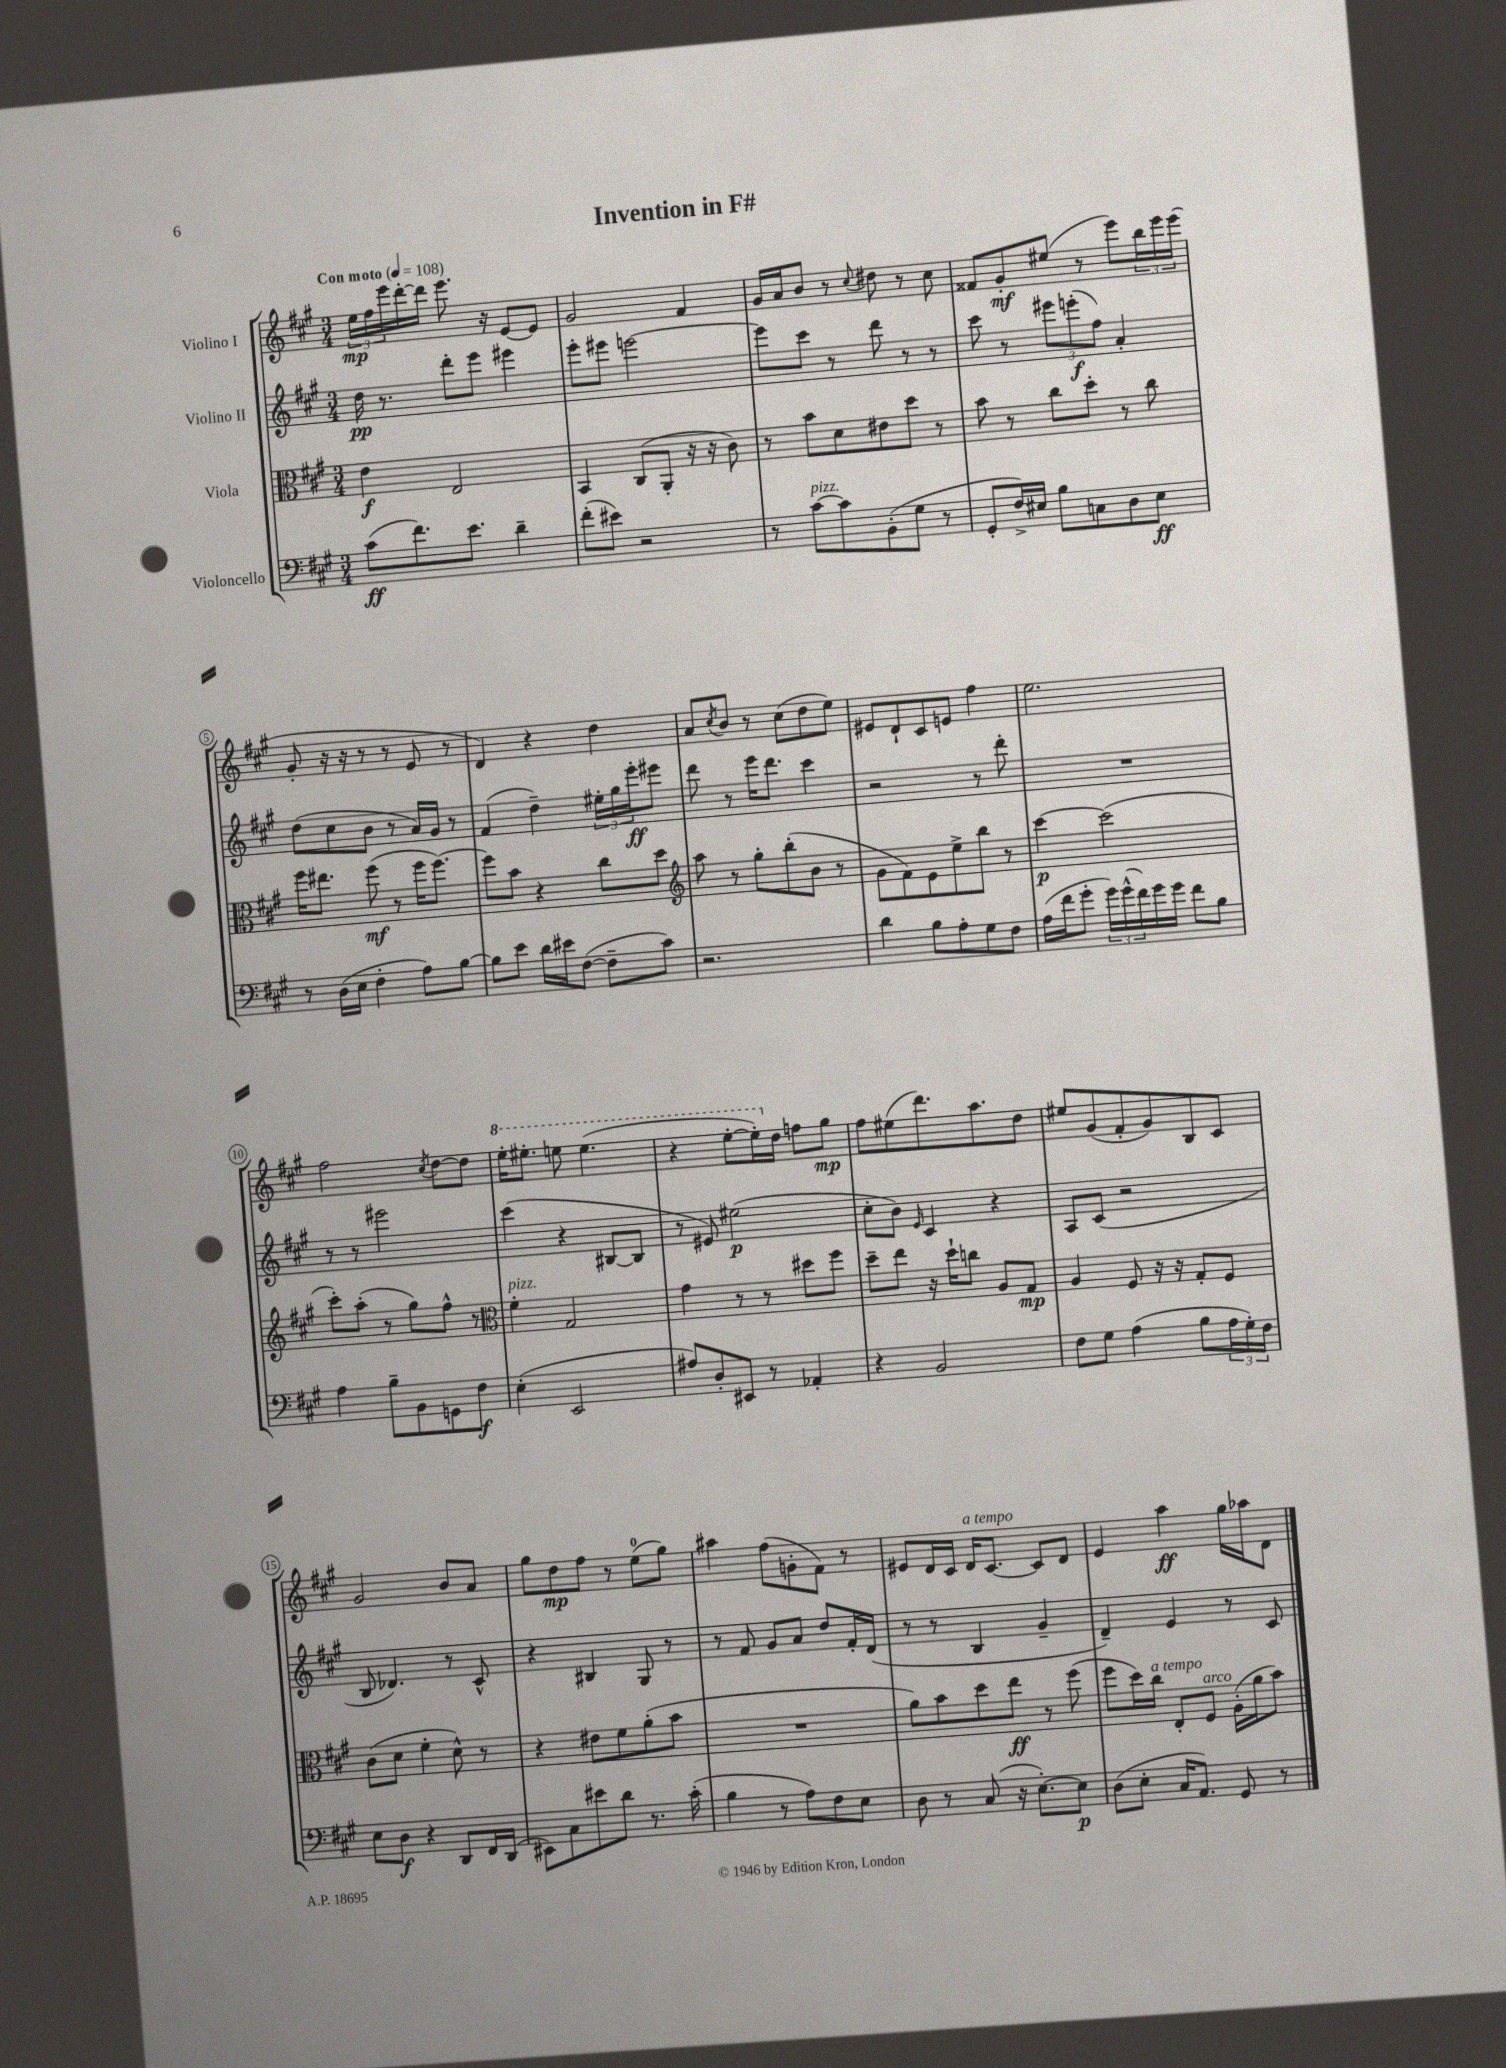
\header { title = "Invention in F#" }
<<
\new StaffGroup <<
\new Staff = "s0" \with { instrumentName = "Violino I" } {
    \clef treble \key a \major \numericTimeSignature \time 3/4 \tempo "Con moto" 4 = 108
    \tuplet 3/2 { e''16\mp fis''16 e'''16 } d'''16~-. d'''16 e'''8. r16 e'8~ e'8 |
    gis'2 fis'4 |
    gis'16 a'16 b'8 r8 \appoggiatura { cis''8 } dis''8 r8 cis''8 |
    fisis'8 gis'8-.\mf eis''8( r8 e'''8) \tuplet 3/2 { b''16 e'''16 e'''16( } |
    gis'8-. r16 r16 r8 r8 e'8 r8 |
    d'4) r4 d''4 |
    a'8 \acciaccatura { cis''8 } b'8 r8 cis''8( d''8 e''8) |
    eis'8 d'8-! cis'8 e'8 fis''4 |
    e''2. |
    fis''2 \acciaccatura { cis''8 } d''8~ d''8 |
    \ottava #1 e'''16-. eis'''8.-. e'''8 e'''4.( |
    r4 e'''8~-. e'''16-.) \ottava #0 d''16 f''8 gis''8\mp |
    fis''8 eis''8( d'''8.) a''8. d''8 |
    eis''8 gis'8( fis'8-. gis'8) b8 cis'8 |
    gis'2 b'8 a'8 |
    gis''8 d''8\mp fis''8 r8 e''8-0( gis''8) |
    ais''4 fis''8( g'8-. fis'8) r8 |
    eis'8 d'16 cis'16 d'16^\markup { \italic "a tempo" } cis'8.~ cis'8 d'8 |
    e'4 a''4\ff gis''16 aes''16 d'8 \bar "|." |
}
\new Staff = "s1" \with { instrumentName = "Violino II" } {
    \clef treble \key a \major \numericTimeSignature \time 3/4
    d''16\pp r8. d'''8-. e'''8 eis'''4 |
    e'''8-. eis'''8 e'''2~ |
    e'''8 cis'''8 r8 d'''8 r8 r8 |
    cis'''8 r8 \tuplet 3/2 { eis'''8 e'''8-.\f( fis''8) } a'4-. |
    d''8( cis''8 b'8 r8 a'16) gis'16 r8 |
    fis'4( d''4--) \tuplet 3/2 { eis''16-. gis''16 e'''16-.\ff } eis'''8 |
    d'''8 r8 e'''16 d'''8. cis'''4 |
    r2 r8 d'''8-. |
    R2. |
    r8 r8 eis'''2 |
    cis'''4( r4 bis8~ bis8 |
    r8 eis'8) eis''2\p( |
    cis''8-. b'8) \grace { e'16 } cis'4 r4 |
    a8 cis'8( r2 |
    b8 des'4.) r8 cis'8-^ |
    r4 bis4 gis8 r8 |
    r8 fis'8 gis'8 a'8 d''8 fis'16-. d'16( |
    r8 r8 b4 gis'4-- |
    d'4--) e'4 r8 cis'8 \bar "|." |
}
\new Staff = "s2" \with { instrumentName = "Viola" } {
    \clef alto \key a \major \numericTimeSignature \time 3/4
    e'4\f e2 |
    b,4 cis8( a,8-. r16 r16 cis'8) |
    r8 b'8 d'8 eis'8 d''8 r8 |
    b'8 r8 cis''8 d''8-. r8 cis''8 |
    fis''16 eis''8. fis''8\mf( r8 fis''16 fis''8.~) |
    fis''8 b'8 r4 cis''8 d''8 |
    \clef treble a''8 r8 gis''8-. b''8-.( b'8 r8 |
    gis'8 fis'8) e'8 e''8-> b''8 r8 |
    cis'''4~\p cis'''2( |
    cis'''8-.) a''8-.( r8 gis''8) fis''8-^ r8 |
    \clef alto fis'4-.^\markup { \italic "pizz." } gis2 |
    gis'4 r8 r8 dis''8 fis''8 |
    d''8-- e''8 r16 d''16-! c''8 a8 gis8\mp |
    a4 fis8 r16 r16 gis8-. fis8 |
    cis'8( d'8 fis'4-. d'8-^) r8 |
    r4 eis'8 fis'8 a'8-.( b'8 |
    R2. |
    a'8) b'8 d''8 e''8\ff r8 fis''8( |
    fis''8 d''16) cis''16^\markup { \italic "a tempo" } e8-. fis8^\markup { \italic "arco" } a16-.( a'16 b'8) \bar "|." |
}
\new Staff = "s3" \with { instrumentName = "Violoncello" } {
    \clef bass \key a \major \numericTimeSignature \time 3/4
    cis'8\ff( fis'8.) e'8. d'4-- |
    fis'8-.( eis'8) r2 |
    r8 cis'8~^\markup { \italic "pizz." } cis'8 b,8-.( gis8 r8 |
    gis,8-. fis16->) eis16 b8 c8 d8 eis8\ff |
    r8 d16( e16 fis4-. a8) b8~ |
    b8 e'8 d'16 eis'16 fis8~( fis8-- cis'8) |
    r2. |
    d'4 b8 a8-. gis8 fis8 |
    a16( fis'16 gis'8-. \tuplet 3/2 { gis'16) gis'16-^( fis'16) } gis'16 gis'16 fis'8 b8 |
    a4 b8-- b,8 g,8 fis8\f |
    e4-.( e,2 |
    ais8) d8-. eis,8 r8 aes,4-. |
    r4 b,2 |
    fis8 gis8 a4( b8 \tuplet 3/2 { a16 gis16-.) fis16 } |
    e8 d8\f r4 d,8 fis,16 d,16( |
    eis,8) cis8 eis'8 d'8 r8. cis'16-.( |
    b4 r8 a8) fis8 e8 |
    d8 r8 cis8( r16 e8.~-.) e8\p |
    d8( e8-. cis16 a,8.) gis,8 r8 \bar "|." |
}
>>
>>
\layout { \context { \Score \override BarNumber.stencil = #(make-stencil-circler 0.1 0.3 ly:text-interface::print) } }
